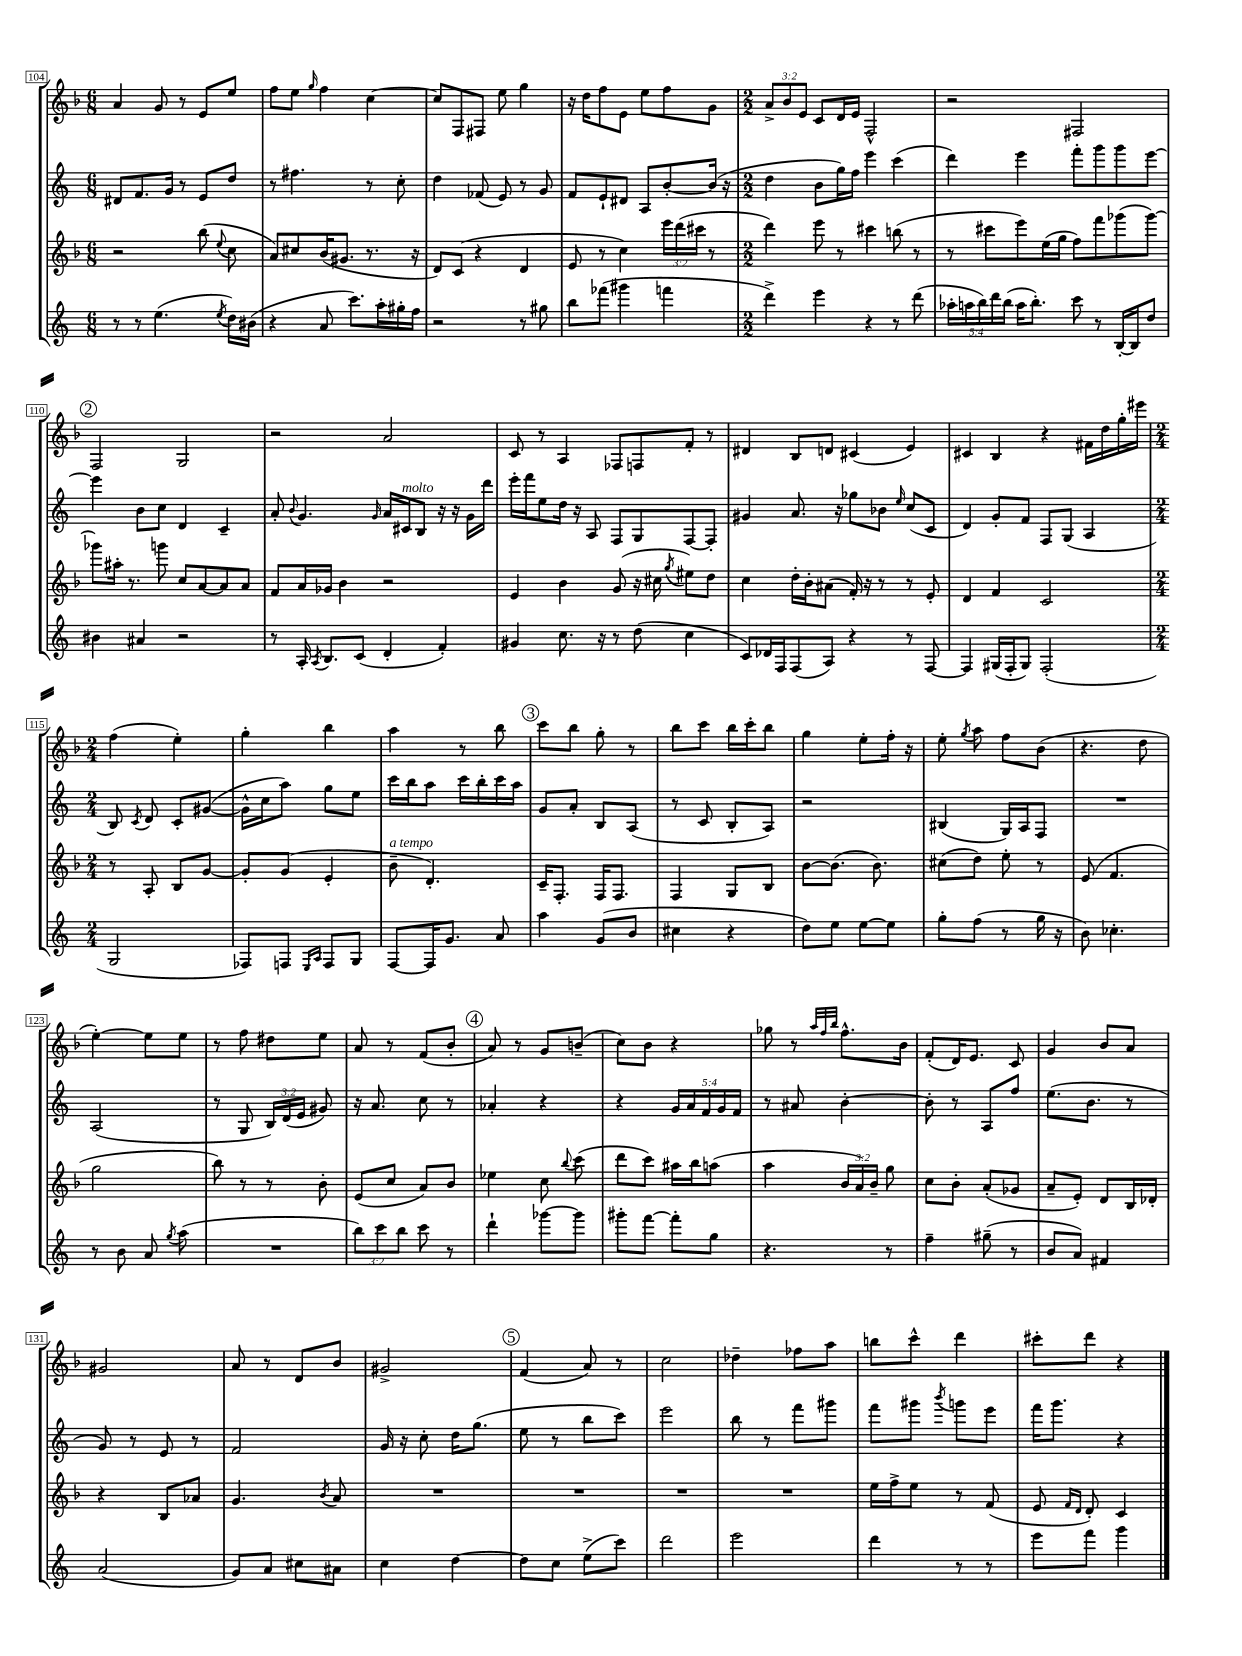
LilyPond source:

<<
\new StaffGroup <<
\new Staff = "s0" {
    \clef treble \key f \major \numericTimeSignature \time 6/8 \override Staff.TupletNumber.text = #tuplet-number::calc-fraction-text
    \autoBeamOff a'4 g'8 r8 e'8[ e''8] |
    f''8[ e''8] \grace { g''16 } f''4 c''4~ |
    c''8[ f8 fis8] e''8 g''4 |
    r16 d''16[ f''8 e'8] e''8[ f''8 g'8] |
    \numericTimeSignature \time 2/2 \tuplet 3/2 { a'8[-> bes'8 e'8] } c'8[ d'16 e'16] f2-^ |
    r2 fis2 |
    \mark \markup { \circle "2" } f2 g2 |
    r2 a'2 |
    c'8 r8 a4 fes8[ f8 f'8]-. r8 |
    dis'4 bes8[ d'8] cis'4( e'4) |
    cis'4 bes4 r4 fis'16[ d''16 g''16-. eis'''16] |
    \numericTimeSignature \time 2/4 f''4( e''4-.) |
    g''4-. bes''4 |
    a''4 r8 bes''8 |
    \mark \markup { \circle "3" } c'''8[ bes''8] g''8-. r8 |
    bes''8[ c'''8] bes''16[ c'''16-. bes''8] |
    g''4 e''8[-. f''16]-. r16 |
    e''8-. \acciaccatura { g''8 } a''8 f''8[ bes'8]( |
    r4. d''8 |
    e''4~-.) e''8[ e''8] |
    r8 f''8 dis''8[ e''8] |
    a'8 r8 f'8[( bes'8]-. |
    \mark \markup { \circle "4" } a'8) r8 g'8[ b'8]--( |
    c''8[) bes'8] r4 |
    ges''8 r8 \grace { a''32[ f''32 bes''32] } f''8.[-^ bes'16] |
    f'8[-.( d'16) e'8.] c'8 |
    g'4 bes'8[ a'8] |
    gis'2 |
    a'8 r8 d'8[ bes'8] |
    gis'2-> |
    \mark \markup { \circle "5" } f'4( a'8) r8 |
    c''2 |
    des''4-- fes''8[ a''8] |
    b''8[ c'''8]-^ d'''4 |
    cis'''8[-. d'''8] r4 \bar "|." |
}
\new Staff = "s1" {
    \clef treble \key c \major \numericTimeSignature \time 6/8 \override Staff.TupletNumber.text = #tuplet-number::calc-fraction-text
    \autoBeamOff dis'8[ f'8. g'16] r8 e'8[ d''8] |
    r8 fis''4. r8 c''8-. |
    d''4 fes'8( e'8) r8 g'8 |
    f'8[ e'8-! dis'8] a8[ b'8~-. b'16]( r16 |
    \numericTimeSignature \time 2/2 d''4 b'8[ g''16) f''16] e'''4 c'''4( |
    d'''4) e'''4 f'''8[-. g'''8 g'''8 e'''8]~ |
    \mark \markup { \circle "2" } e'''4 b'8[ c''8] d'4 c'4-- |
    a'8-. \appoggiatura { b'8 } g'4. \grace { g'16 } a'16[ cis'16^\markup { \italic "molto" } b8] r16 r16 g'16[ d'''16] |
    e'''16[-. f'''16 e''8 d''16] r16 a8 f8[ g8 f8~ f8]-. |
    gis'4 a'8. r16 ges''8[ bes'8] \grace { e''16 } c''8[( c'8] |
    d'4) g'8[-. f'8] f8[ g8]( a4 |
    \numericTimeSignature \time 2/4 b8) \acciaccatura { c'8 } d'8 c'8[-. gis'8]~( |
    gis'16[-^ c''16 a''8]) g''8[ e''8] |
    c'''16[ b''16 a''8] c'''16[ b''16-. c'''16 a''16] |
    \mark \markup { \circle "3" } g'8[ a'8]-. b8[ a8]( |
    r8 c'8 b8[-. a8]) |
    r2 |
    bis4( g16[) a16 f8] |
    R2 |
    a2( |
    r8 g8 \tuplet 3/2 { b16[) d'16( e'16] } gis'8) |
    r16 a'8. c''8 r8 |
    \mark \markup { \circle "4" } aes'4-. r4 |
    r4 \tuplet 5/4 { g'16[ a'16 f'16 g'16 f'16] } |
    r8 ais'8 b'4~-. |
    b'8-. r8 a8[ f''8] |
    e''8.[( b'8.] r8 |
    g'8) r8 e'8 r8 |
    f'2 |
    g'16 r16 c''8-. d''16[ g''8.]( |
    \mark \markup { \circle "5" } e''8 r8 b''8[ c'''8]) |
    e'''2 |
    b''8 r8 f'''8[ gis'''8] |
    f'''8[ gis'''8] \acciaccatura { b'''8 } g'''8[ e'''8] |
    f'''16[ g'''8.] r4 \bar "|." |
}
\new Staff = "s2" {
    \clef treble \key f \major \numericTimeSignature \time 6/8 \override Staff.TupletNumber.text = #tuplet-number::calc-fraction-text
    \autoBeamOff r2 bes''8( \appoggiatura { e''8 } c''8 |
    a'8[) cis''8 bes'16( gis'8.] r8. r16 |
    d'8[) c'8]( r4 d'4 |
    e'8 r8 c''4) \tuplet 3/2 { e'''16[ d'''16( cis'''16] } r8 |
    \numericTimeSignature \time 2/2 d'''4) e'''8 r8 cis'''4 b''8( r8 |
    r8 cis'''8[ e'''8) e''16( g''16] f''8[) f'''8 ges'''8( ges'''8]~) |
    \mark \markup { \circle "2" } ges'''8[ ais''16]-. r8. g'''8 c''8[ a'8~ a'8 a'8] |
    f'8[ a'16 ges'16] bes'4 r2 |
    e'4 bes'4 g'8( r16 cis''16 \acciaccatura { g''8 } eis''8[) d''8] |
    c''4 d''16[-. bes'16-. ais'8]( f'16-.) r16 r8 r8 e'8-. |
    d'4 f'4 c'2 |
    \numericTimeSignature \time 2/4 r8 a8-. bes8[ g'8]~ |
    g'8[-. g'8]( e'4-. |
    bes'8--^\markup { \italic "a tempo" } d'4.-.) |
    \mark \markup { \circle "3" } c'16[-- f8.]-. f16[ f8.] |
    f4 g8[ bes8] |
    bes'8[~ bes'8.]( bes'8.) |
    cis''8[( d''8]) e''8-. r8 |
    e'8( f'4. |
    g''2 |
    bes''8) r8 r8 bes'8-. |
    e'8[( c''8] a'8[) bes'8] |
    \mark \markup { \circle "4" } ees''4 c''8 \appoggiatura { bes''8 } c'''8( |
    d'''8[ c'''8]) ais''16[ bes''16 a''8]( |
    a''4 \tuplet 3/2 { bes'16[ a'16) bes'16]-- } g''8 |
    c''8[ bes'8]-. a'8[-.( ges'8] |
    a'8[-- e'8]-.) d'8[ bes16 des'16]-. |
    r4 bes8[ aes'8] |
    g'4. \acciaccatura { bes'8 } a'8 |
    R2 |
    \mark \markup { \circle "5" } R2 |
    R2 |
    R2 |
    e''16[ f''16-> e''8] r8 f'8( |
    e'8 \grace { f'16[ d'16] } d'8-.) c'4 \bar "|." |
}
\new Staff = "s3" {
    \clef treble \key c \major \numericTimeSignature \time 6/8 \override Staff.TupletNumber.text = #tuplet-number::calc-fraction-text
    \autoBeamOff r8 r8 e''4.( \acciaccatura { e''8 } d''16[) bis'16]( |
    r4 a'8 c'''8.[) a''16-. gis''16-. f''16] |
    r2 r8 gis''8 |
    b''8[ fes'''8]( gis'''4 f'''4 |
    \numericTimeSignature \time 2/2 d'''4->) e'''4 r4 r8 d'''8( |
    \tuplet 5/4 { aes''16[-. a''16 b''16) d'''16 b''16]( } a''16[ b''8.]-.) c'''8 r8 b16[~-. b16 d''8] |
    \mark \markup { \circle "2" } bis'4 ais'4 r2 |
    r8 a16-. \acciaccatura { a8 } b8.[ c'8]( d'4-. f'4-.) |
    gis'4 c''8. r16 r8 d''8( c''4 |
    c'8[) des'16 f16 f8( a8]) r4 r8 f8~ |
    f4 gis16[( f16-. gis8]) f2-.( |
    \numericTimeSignature \time 2/4 g2 |
    fes8[) f8] \grace { e16[ a16] } f8[ g8] |
    f8[~ f16 g'8.] a'8 |
    \mark \markup { \circle "3" } a''4 g'8[( b'8] |
    cis''4 r4 |
    d''8[) e''8] e''8[~ e''8] |
    g''8[-. f''8]( r8 g''16 r16 |
    b'8) ces''4.-. |
    r8 b'8 a'8 \acciaccatura { g''8 } a''8( |
    R2 |
    \tuplet 3/2 { b''8[) c'''8 b''8] } c'''8 r8 |
    \mark \markup { \circle "4" } d'''4-! ges'''8[~ ges'''8] |
    gis'''8[-. f'''8]~ f'''8[-. g''8] |
    r4. r8 |
    f''4-- gis''8--( r8 |
    b'8[ a'8]) fis'4 |
    a'2( |
    g'8[) a'8] cis''8[ ais'8] |
    c''4 d''4~ |
    \mark \markup { \circle "5" } d''8[ c''8] e''8[->( c'''8]) |
    d'''2 |
    e'''2 |
    d'''4 r8 r8 |
    e'''8[ f'''8] g'''4 \bar "|." |
}
>>
>>
\layout { \context { \Score currentBarNumber = #104 \override BarNumber.stencil = #(make-stencil-boxer 0.1 0.3 ly:text-interface::print) } }
